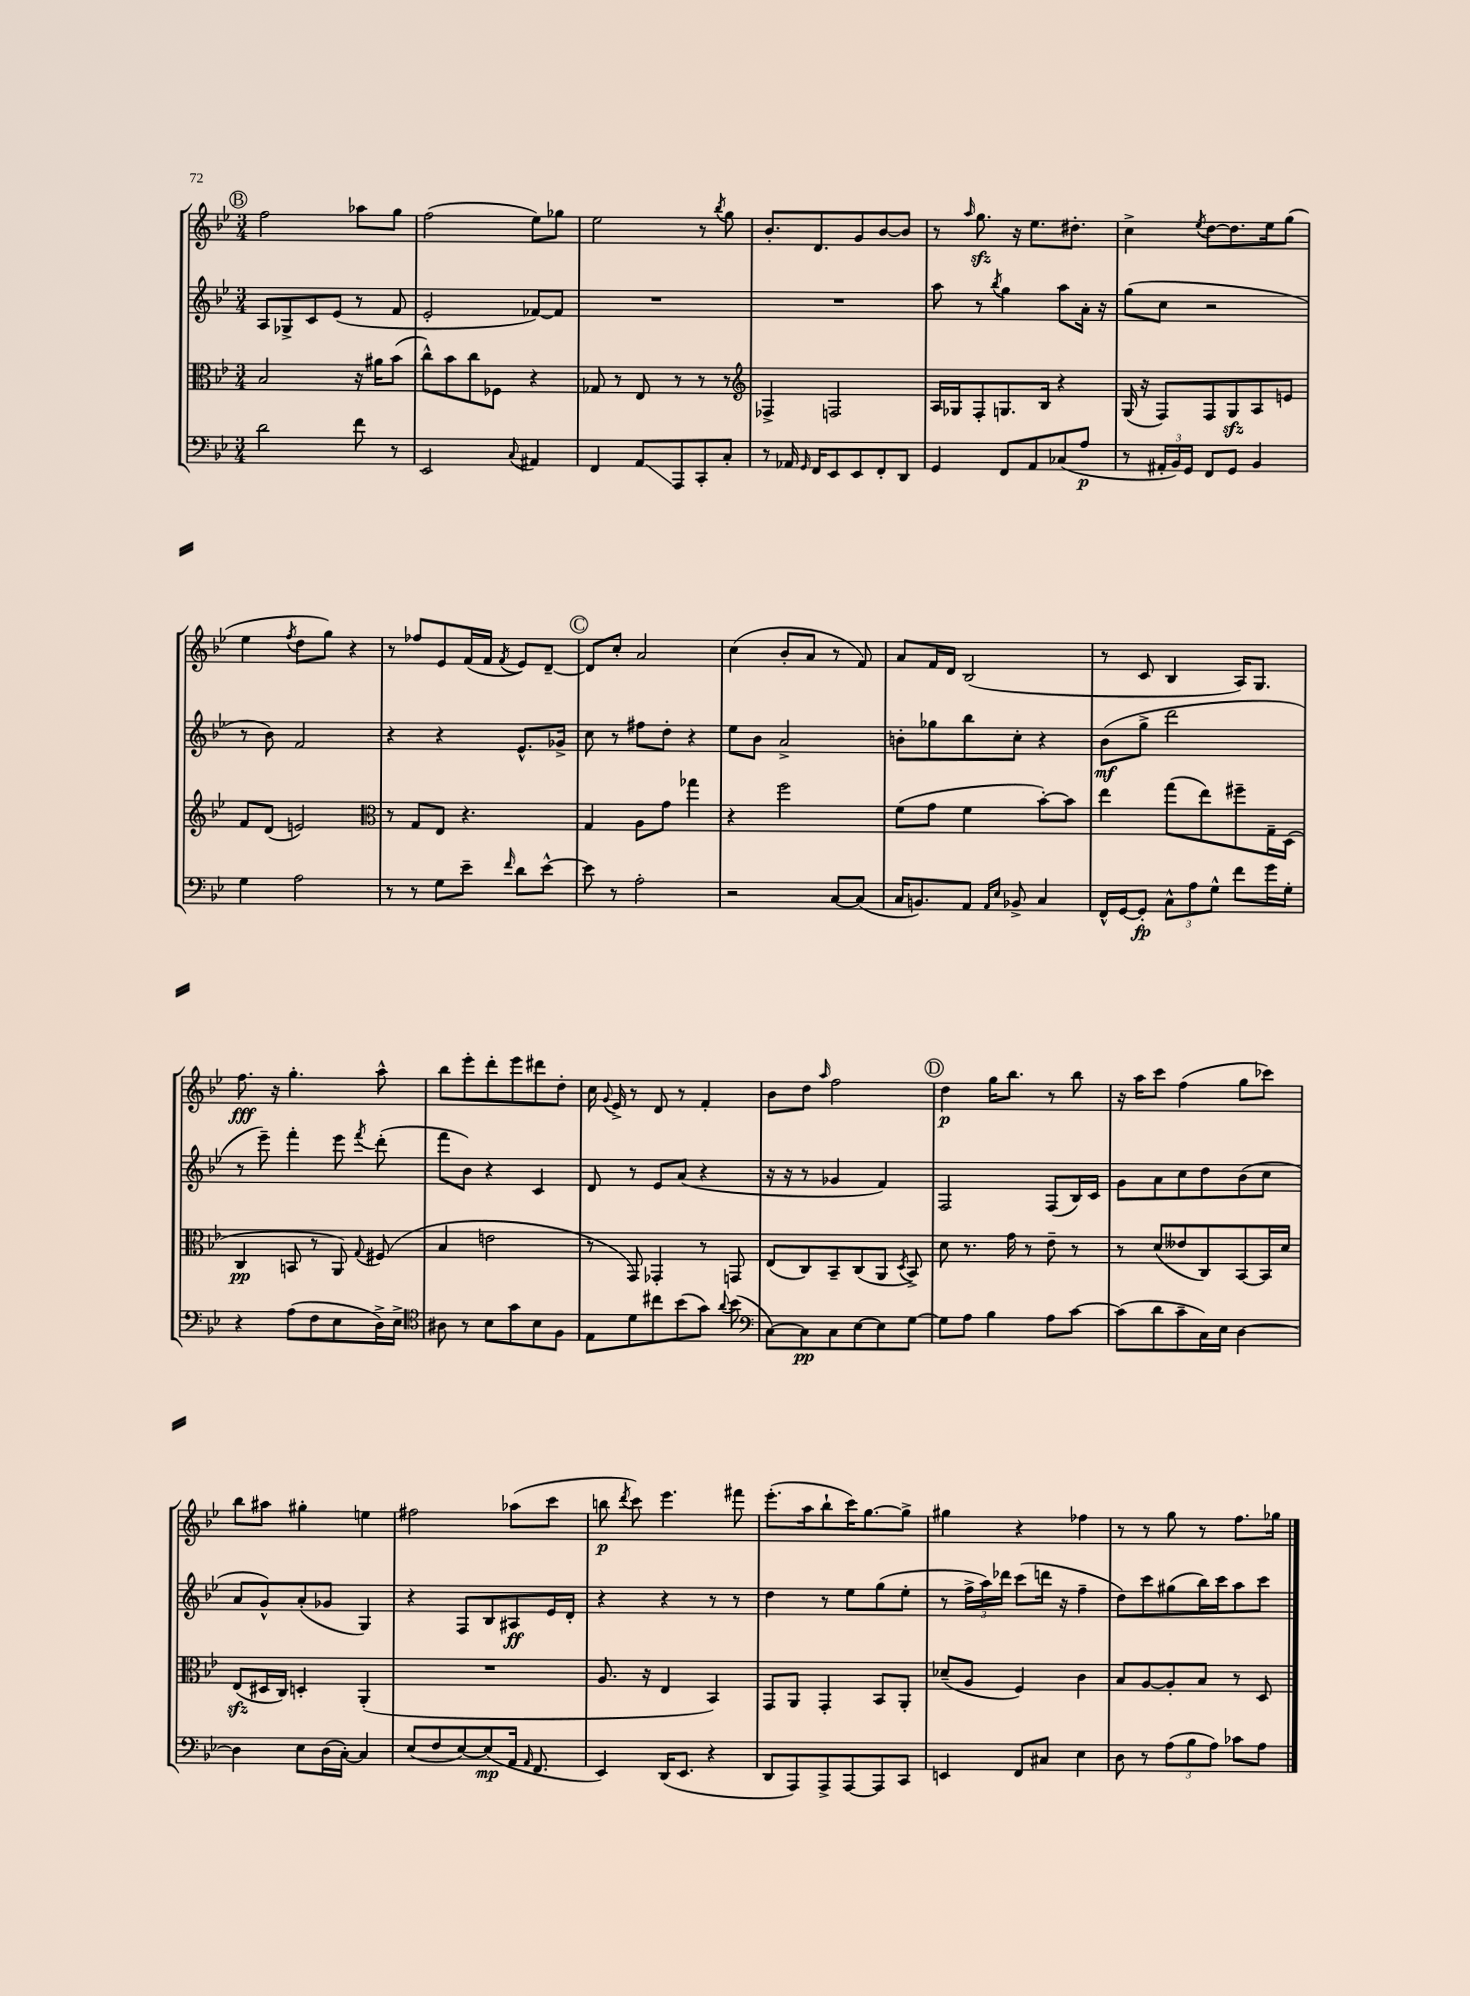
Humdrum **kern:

**kern	**kern	**kern	**kern
*staff4	*staff3	*staff2	*staff1
*clefF4	*clefC3	*clefG2	*clefG2
*k[b-e-]	*k[b-e-]	*k[b-e-]	*k[b-e-]
*M3/4	*M3/4	*M3/4	*M3/4
2d\	2B-/	8A/L	2ff\
.	.	8G-^/	.
.	.	8c/	.
.	.	(8e-/J	.
8f\	16r	8r	8aa-\L
.	16a#\LK	.	.
8r	(8b-\J	8f/	8gg\J
=	=	=	=
2EE-/	8cc^^\L)	2e-'/	(2ff\
.	8b-\	.	.
.	8cc\	.	.
.	8F-\J	.	.
8qqC/	.	.	.
4AA#/	4r	[8f-/L)	8ee-\L)
.	.	8f-/]J	8gg-\J
=	=	=	=
4FF/	8G-/	2.r	2ee-\
.	8r	.	.
8AA/L	8E-/	.	.
8AAA/	8r	.	.
8CC'/	8r	.	8r
.	.	.	8qbb-/
8C'/J	8r	.	8gg\
=	=	=	=
*	*clefG2	*	*
8r	4F-^/	2.r	8.b-'/L
16AA-/	.	.	.
16qqGG/	.	.	.
16FF/LK	.	.	8.d/
8EE-/	2F/	.	.
8EE-/	.	.	8g/
8FF'/	.	.	[8b-/
8DD/J	.	.	8b-/]J
=	=	=	=
4GG/	16A/LL	8aa\	8r
.	16G-/J	.	.
.	.	.	16qqaa/
.	8F'/	8r	8.gg\
.	.	8qbb-/	.
8FF/L	8.G/	4gg\	.
.	.	.	16r
8AA/	.	.	8.ee-\L
.	16B-/Jk	.	.
(8C-/	4r	8aa\L	.
.	.	.	8.dd#'\J
8A/J	.	16a'\Jk	.
.	.	16r	.
=	=	=	=
8r	(16G/	(8gg\L	4cc^\
.	16r	.	.
24AA#'/LL	8F/L)	8cc\J	.
24BB-/)	.	.	.
24GG/JJ	.	.	.
.	.	.	8qee-/
8FF/L	8F/	2r	[8dd\L
8GG/J	8G/	.	8.dd\]
4BB-/	8A/	.	.
.	.	.	16ee-\k
.	8e/J	.	(8gg\J
=	=	=	=
4G\	8f/L	8r	4ee-\
.	(8d/J	8b-\)	.
.	.	.	8qff/
2A\	2e/)	2f/	8dd\L
.	.	.	8gg\J)
.	.	.	4r
=	=	=	=
*	*clefC3	*	*
8r	8r	4r	8r
8r	8G/L	.	8ff-/L
8G\L	8E-/J	4r	8e-/
8e-~\J	4.r	.	(16f/L
.	.	.	16f/JJ
16qqf/	.	.	8qf/
8d\L	.	8.e-^^/L	8e-/L)
[8e-^^\J	.	.	[8d~/J
.	.	16g-^/Jk	.
=	=	=	=
8e-\]	4G/	8cc\	8d/]L
8r	.	8r	8cc'/J
2A'\	8A\L	8ff#\L	2a/
.	8g\J	8dd'\J	.
.	4gg-\	4r	.
=	=	=	=
2r	4r	8ee-\L	(4cc\
.	.	8b-\J	.
.	2ff\	2a^/	8b-'/L
.	.	.	8a/J
[8C/L	.	.	8r
(8C/]J	.	.	8f/)
=	=	=	=
16C/LK	(8f\L	8b'\L	8a/L
8.BB/)	.	.	.
.	8g\J	8gg-\	16f/L
.	.	.	16d/JJ
8AA/J	4f\	8bb-\	(2B-/
16qqAA/LL	.	.	.
16qqE-/JJ	.	.	.
8BB-^/	.	8cc'\J	.
4C/	[8b-'\L)	4r	.
.	8b-\]J	.	.
=	=	=	=
16FF^^/LL	4ee-\	(8b-\L	8r
[16GG/J	.	.	.
8GG'/]J	.	8gg^\J	8c/
12C^^\L	(8gg\L	2ddd\	4B-/
12A\	.	.	.
.	8ee-\)	.	.
12G^^\J	.	.	.
8f\L	8ff#~\	.	16A/LK)
.	.	.	8.G/J
16g\L	16G~\L	.	.
16G'\JJ	(16D\JJ	.	.
=	=	=	=
4r	4C/	8r	8.ff\
.	.	8eee-~\)	.
.	.	.	16r
(8A\L	8BB/	4fff'\	4.gg'\
8F\	8r	.	.
8E-\	8AA/)	8eee-\	.
.	8qqG/	8qfff/	.
16D^\L)	(8F#/	(8ddd'\	8aa^^\
16E-^\JJ	.	.	.
=	=	=	=
*clefC4	*	*	*
8A#\	4B-/	8fff\L	8bb-\L
8r	.	8b-\J)	8eee-'\
8B-\L	2e\	4r	8ddd'\
8g\	.	.	8eee-\
8B-\	.	4c/	8ddd#\
8F\J	.	.	8dd'\J
=	=	=	=
8E-\L	8r	8d/	16cc\
.	.	.	8qqg/
.	.	.	16e-^/
8d\	8GG/)	8r	8r
8cc#\	4GG-'/	8e-/L	8d/
(8b-\	.	(8a/J	8r
8g\J)	8r	4r	4f'/
8qqa/	.	.	.
(8b-\	8GG/	.	.
=	=	=	=
*clefF4	*	*	*
[8C\L)	(8E-/L	16r	8b-\L
.	.	16r	.
8C\]	8C/)	8r	8dd\J
.	.	.	16qqaa/
8C\	8BB-~/	4g-/	2ff\
[8E-\	(8C/	.	.
8E-\]	8AA/J	4f/)	.
.	8qD/	.	.
[8G\J	8BB-^/)	.	.
=	=	=	=
8G\]L	8d\	2F/	4dd\
8A\J	8.r	.	.
4B-\	.	.	16gg\LK
.	16g\	.	8.bb-\J
.	8r	.	.
8A\L	8e-~\	(8F/L	8r
[8c\J	8r	16B-/L)	8bb-\
.	.	16c/JJ	.
=	=	=	=
(8c\]L	8r	8g\L	16r
.	.	.	16aa\LK
8d\	(8d/L	8a\	8ccc\J
8c~\	8e--/	8cc\	(4ff\
16C\L)	8C/)	8dd\	.
16E-\JJ	.	.	.
[4D\	[8BB-/	(8b-\	8gg\L
.	16BB-/]L	8cc\J	8ccc-\J)
.	16d/JJ	.	.
=	=	=	=
4D\]	(8E-/L	8a/L	8bb-\L
.	16D#/L	8g^^/)	8aa#\J
.	16C/JJ)	.	.
8E-\L	4D'/	(8a'/	4gg#'\
(16D\L	.	8g-/J	.
[16C'\JJ)	.	.	.
4C/]	(4AA'/	4G/)	4ee\
=	=	=	=
(8E-/L	2.r	4r	2ff#\
8F/	.	.	.
[8E-/)	.	8F/L	.
(8E-/]	.	8B-/	.
16AA/Jk	.	8A#/	(8aa-\L
16qqAA/	.	.	.
8.FF/	.	.	.
.	.	16e-/L	8ccc\J
.	.	16d'/JJ	.
=	=	=	=
4EE-/)	8.A/	4r	8bb\
.	.	.	8qddd/
.	.	.	8ccc\)
.	16r	.	.
(16DD/LK	4E-/	4r	4.eee-\
8.EE-/J	.	.	.
4r	4BB-/)	8r	.
.	.	8r	8fff#\
=	=	=	=
8DD/L	8GG/L	4dd\	(8.eee-'\L
8AAA/)	8AA/J	.	.
.	.	.	16aa\k
8AAA^/	4GG'/	8r	8bb-`\
[8AAA/	.	8ee-\L	16ccc\K)
.	.	.	[8.gg\
8AAA/]	8BB-/L	(8gg\	.
8CC/J	8AA'/J	8ee-'\J	8gg^\]J
=	=	=	=
4EE/	(8d-~/L	8r	4gg#\
.	8A/J	24ff^\LL	.
.	.	24aa\)	.
.	.	24ddd-\JJ	.
8FF/L	4F/)	(8ccc\L	4r
8C#/J	.	16ddd\Jk	.
.	.	16r	.
4E-\	4c\	4ff~\	4ff-\
=	=	=	=
8D\	8B-/L	8dd\L)	8r
8r	[8A/	8ccc\	8r
(12A\L	8A'/]	(8gg#\	8gg\
12B-\	.	.	.
.	8B-/J	16bb-\L)	8r
12A\J)	.	.	.
.	.	16ccc\J	.
8c-\L	8r	8aa\	8.ff\L
8A\J	8D/	8ccc\J	.
.	.	.	16gg-\Jk
==	==	==	==
*-	*-	*-	*-
